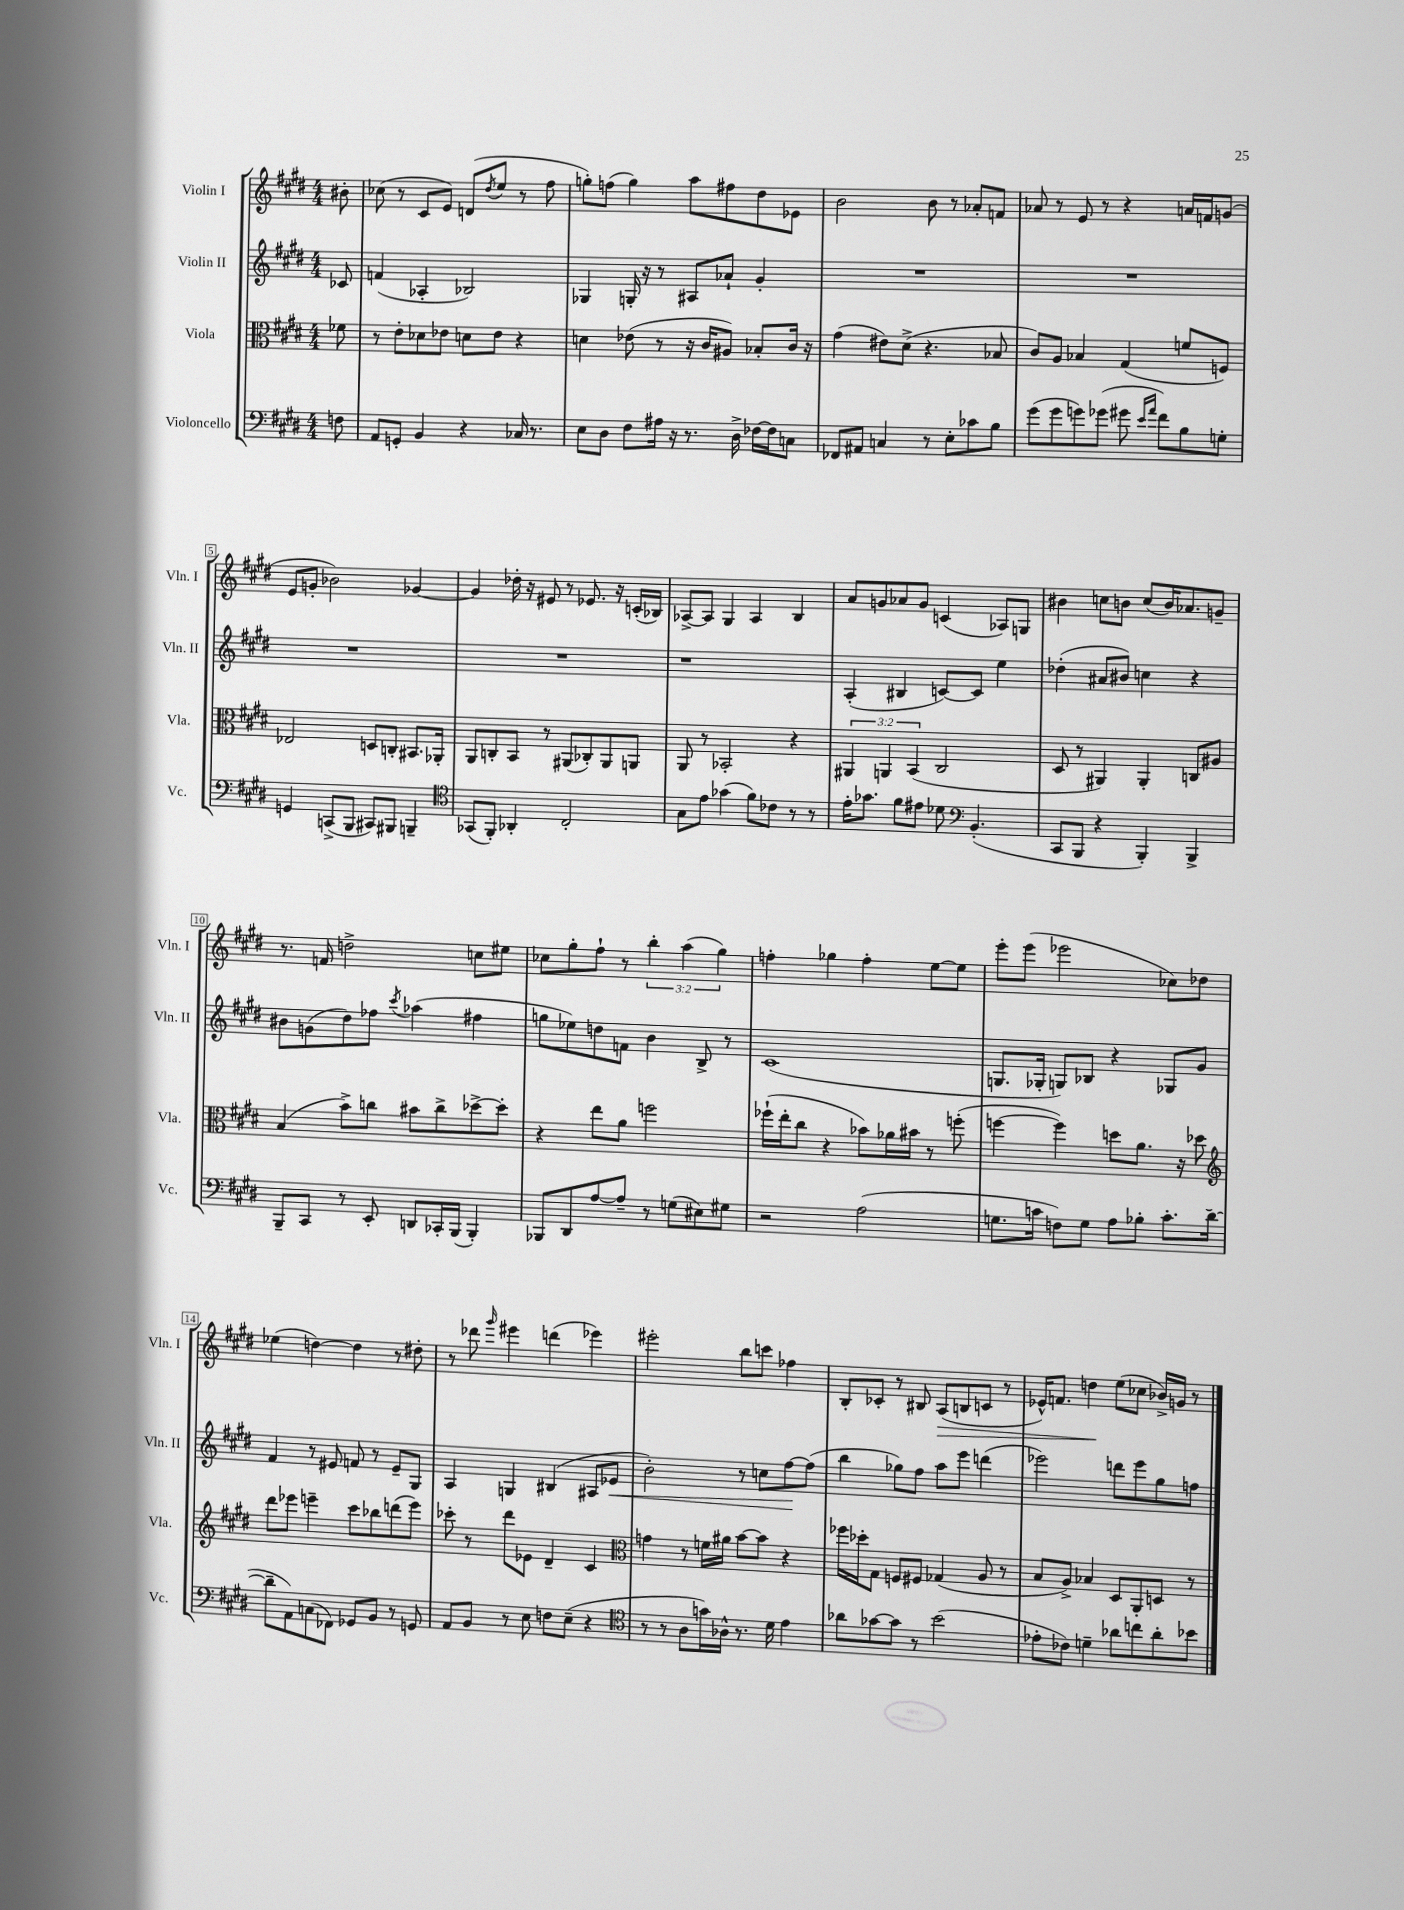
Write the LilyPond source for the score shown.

<<
\new StaffGroup <<
\new Staff = "s0" \with { instrumentName = "Violin I" shortInstrumentName = "Vln. I" } {
    \clef treble \key e \major \numericTimeSignature \time 4/4 \override Staff.TupletNumber.text = #tuplet-number::calc-fraction-text \partial 8
    bis'8-. |
    ces''8( r8 cis'8 e'8) d'8( \acciaccatura { dis''8 } e''8 r8 fis''8 |
    g''8-.) f''8( g''4) a''8 fis''8 dis''8 ees'8 |
    b'2 b'8 r8 aes'8-. f'8 |
    aes'8 r8 e'8 r8 r4 a'16 f'16 g'8( |
    e'8 g'8-. bes'2) ges'4~ |
    ges'4 des''16-. r16 eis'8 r8 ees'8. r16 c'16-.( bes16) |
    aes8~-> aes8 gis4 aes4 b4 |
    a'8 g'8 aes'8 g'8 c'4( aes8) g8 |
    bis'4 c''8 b'8 c''8( b'16) aes'8. g'8-- |
    r8. f'16 d''2-> c''8 eis''8 |
    ces''8 gis''8-. fis''8-! r8 \tuplet 3/2 { b''4-. a''4( gis''4) } |
    f''4-. ges''4 f''4-. e''8~ e''8 |
    e'''8-. e'''8( ees'''2 ces''8) des''8 |
    ees''4( d''4~) d''4 r8 dis''8-. |
    r8 des'''8 \grace { gis'''16 } eis'''4 d'''4( ees'''4) |
    eis'''2-. b''8 c'''8 fes''4 |
    b8-. ces'8-. r8 bis8 a8\>( b8 c'8 r8 |
    ees'16-^) f'8. d''4\! e''8( ces''8 bes'16->) g'16 r8 \bar "|." |
}
\new Staff = "s1" \with { instrumentName = "Violin II" shortInstrumentName = "Vln. II" } {
    \clef treble \key e \major \numericTimeSignature \time 4/4 \partial 8
    ces'8 |
    f'4( aes4-. bes2) |
    ges4 g16-. r16 r8 ais8 aes'8-! gis'4-. |
    R1 |
    R1 |
    R1 |
    R1 |
    r1 |
    a4-.( bis4 c'8~) c'8 e''4 |
    des''4-.( ais'8 bis'8) c''4 r4 |
    bis'8 g'8( dis''8) fes''8 \acciaccatura { cis'''8 } aes''4( fis''4 |
    g''8 ees''8) d''8 f'8 b'4 b8-> r8 |
    cis'1( |
    g8. ges16-. g8) bes8 r4 ges8 gis'8 |
    fis'4 r8 eis'8 f'8 r8 eis'8-- gis8 |
    a4 g4 bis4( ais8 ees'8\< |
    b'2-.) r8 c''8 fis''8~\! fis''8( |
    b''4 ges''8) fis''8 a''8 e'''8 d'''4( |
    ees'''2) d'''8 ees'''8 gis''8 f''8 \bar "|." |
}
\new Staff = "s2" \with { instrumentName = "Viola" shortInstrumentName = "Vla." } {
    \clef alto \key e \major \numericTimeSignature \time 4/4 \override Staff.TupletNumber.text = #tuplet-number::calc-fraction-text \partial 8
    fes'8 |
    r8 e'8-. des'8 ees'8 d'8 ees'8 r4 |
    d'4 ees'8( r8 r16 cis'16 ais8) bes8-. cis'16 r16 |
    gis'4( eis'8) dis'8->( r4. bes8 |
    cis'8) a8 bes4 gis4( f'8 f8) |
    ees2 d8 c8-. bis,8. aes,16-. |
    a,8 c8-. b,8 r8 ais,8( ces8-.) ais,8 a,8 |
    a,8 r8 bes,2-. r4 |
    \tuplet 3/2 { ais,4 a,4 b,4( } cis2 |
    dis8 r8 ais,4) ais,4-. c8 ais8 |
    b4( b'8->) c''8 bis'8 c''8-> des''8~-> des''8-. |
    r4 e''8 a'8 f''2 |
    fes''16-!( e''16-. cis''8 r4 bes'8) aes'16 bis'16 r8 f''8-.( |
    f''4~ f''4) d''8 a'8. r16 des''8 |
    \clef treble dis'''8 ees'''8 e'''4-- cis'''8 bes''8 d'''8( e'''8) |
    ces'''8-. r8 dis'''8 ees'8 dis'4-- cis'4 |
    \clef alto g'4 r8 f'16 ais'16 b'8~ b'8 r4 |
    fes''16 des''16-. gis8 f8 fis8 ges4( a8 r8 |
    b8 a8->) bes4 dis8 a,8-. d8 r8 \bar "|." |
}
\new Staff = "s3" \with { instrumentName = "Violoncello" shortInstrumentName = "Vc." } {
    \clef bass \key e \major \numericTimeSignature \time 4/4 \partial 8
    f8 |
    a,8 g,8-. b,4 r4 ces16 r8. |
    e8 dis8 fis8 ais16 r16 r8. dis16-> fes16~ fes16 c8 |
    fes,8 ais,8 c4 r8 e8-. ces'8 b8 |
    gis'8( gis'8 g'8) ges'8( gis'8 \grace { e'16 a'16 } fis'8) b8 g8-. |
    g,4 c,8->( b,,8 cis,8) bis,,8 b,,4-- |
    \clef tenor ges,8( fis,8-.) aes,4-. cis2-. |
    gis8 e'8 ges'4( fis'8) ces'8 r8 r8 |
    e'16-. ges'8. fis'8 eis'8 des'8 \clef bass b,4.-.( |
    cis,8 b,,8 r4 b,,4-.) b,,4-> |
    b,,8-- cis,8 r8 e,8-. d,8 ces,16-. b,,16( b,,4-.) |
    bes,,8 dis,8 a8~ a8-- r8 g8( eis8) gis8 |
    r2 a2( |
    g8. c'16 f8) g8 a8 bes8-. c'8.-. dis'16~( |
    dis'8-- a,8) c8( fes,8) ges,8 b,8 r8 g,8 |
    a,8 b,8 r8 e8 f8 e8--( r4 |
    \clef tenor r8 r8 a8 g'16) aes16-^ r8. dis'16 e'4 |
    aes'8 ges'8~ ges'8 r8 b'2( |
    ees'8-. ces'8) d'4-- aes'8 c''8 aes'8-. bes'8 \bar "|." |
}
>>
>>
\layout { \context { \Score \override BarNumber.stencil = #(make-stencil-boxer 0.1 0.3 ly:text-interface::print) } }
